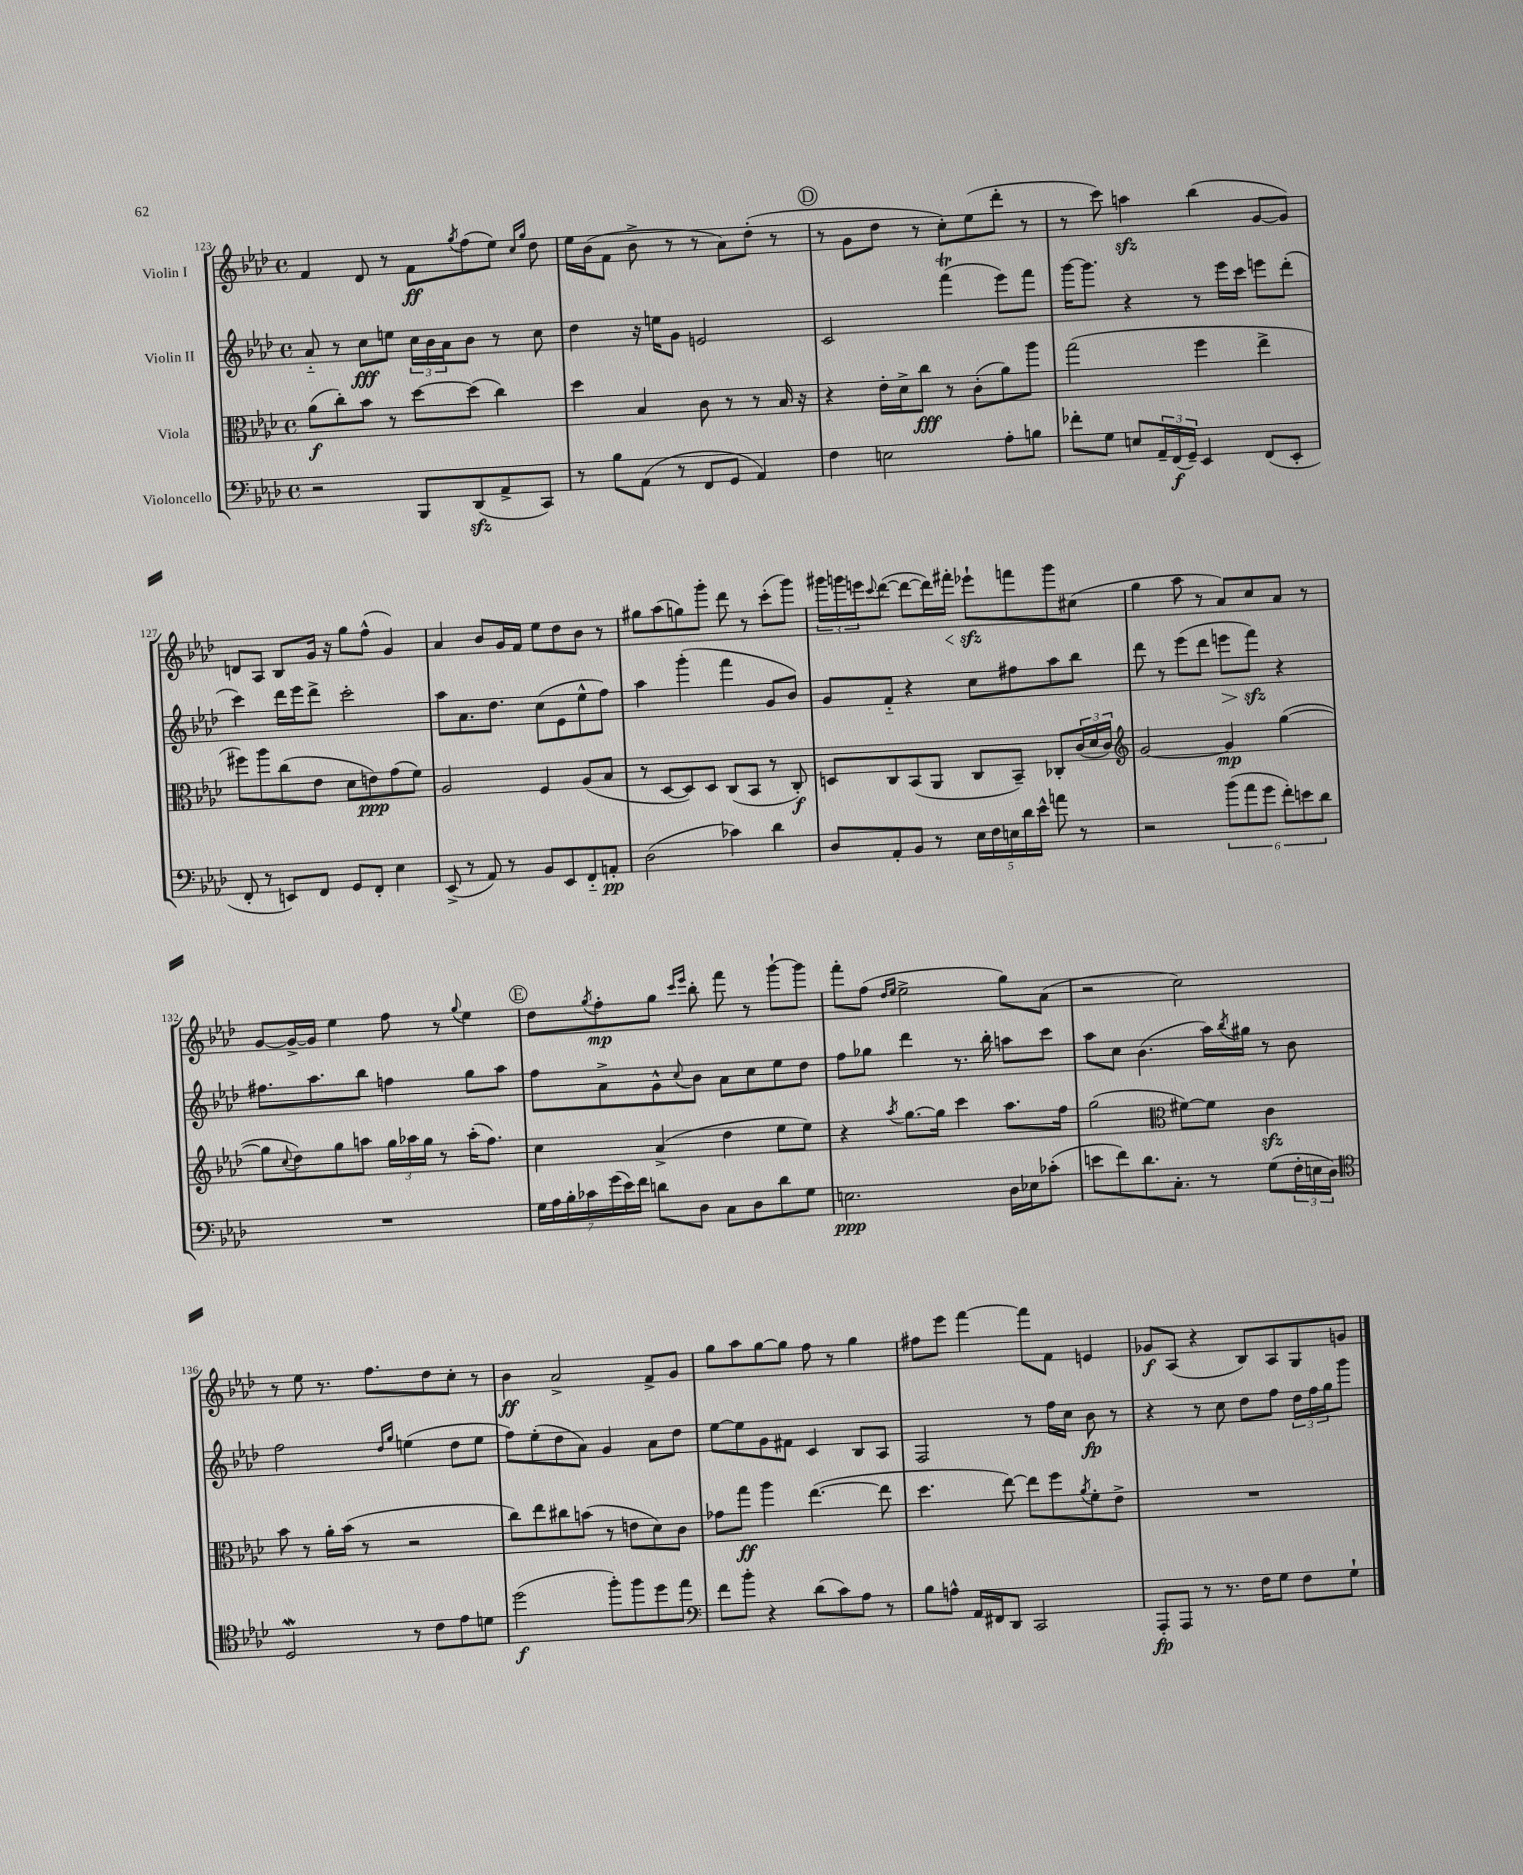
<<
\new StaffGroup <<
\new Staff = "s0" \with { instrumentName = "Violin I" } {
    \clef treble \key aes \major \defaultTimeSignature \time 4/4
    f'4 des'8 r8 f'8\ff \acciaccatura { g''8 } f''8( ees''8) \grace { c''16 g''16 } des''8 |
    ees''16 bes'16( f'8 bes'8-> r8 r8 aes'8) des''8-.( r8 |
    \mark \markup { \circle "D" } r8 g'8 des''8 r8 c''8-.) ees''8( des'''8-. r8 |
    r8 c'''8) a''4\sfz bes''4( g'8~ g'8) |
    d'8 aes8 bes8 g'16 r16 g''8 f''8-^( g'4) |
    aes'4 bes'8 g'16 f'16 ees''8 des''8 bes'8 r8 |
    gis''8 aes''8( g''8) g'''8-. des'''8 r8 c'''8-.( g'''8) |
    \tuplet 3/2 { gis'''16 g'''16 e'''16 } \appoggiatura { c'''8 } des'''8~( des'''8~ des'''16) fis'''16-.\< ees'''8-!\sfz\! f'''8 g'''8 cis''8( |
    g''4 aes''8 r8 aes'8) c''8 aes'8 r8 |
    g'8~ g'16~-> g'16 ees''4 f''8 r8 \appoggiatura { g''8 } ees''4 |
    \mark \markup { \circle "E" } des''8 \acciaccatura { g''8 } f''8-.\mp g''8 \grace { c'''16 ees'''16 } bes''8-. f'''8 r8 g'''8~-! g'''8 |
    f'''8-. f''8( \grace { des''16 ees''16 } ees''2-> g''8) aes'8( |
    r2 c''2) |
    r8 ees''8 r8. f''8. des''8 c''8-. r8 |
    bes'4\ff aes'2-> f'8-> g'8 |
    g''8 aes''8 g''8~ g''8 f''8 r8 g''4 |
    fis''8 ees'''8 f'''4~ f'''8 f'8 e'4 |
    ges'8\f aes8( r4 bes8) aes8 g8 g'8 \bar "|." |
}
\new Staff = "s1" \with { instrumentName = "Violin II" } {
    \clef treble \key aes \major \defaultTimeSignature \time 4/4
    aes'8-_ r8 c''8\fff e''8 \tuplet 3/2 { c''16 bes'16 aes'16 } bes'8 r8 c''8 |
    des''4 r16 e''16 g'8 e'2 |
    \mark \markup { \circle "D" } c'2 f'''4\trill( ees'''8) f'''8 |
    g'''16~ g'''8. r4 r8 ees'''16 c'''16 e'''8 des'''8-.( |
    c'''4) des'''16 ees'''16 des'''8-> c'''2-. |
    aes''8 aes'8. des''8. c''8( ees'8 ees''8-^ f''8) |
    aes''4 g'''4-.( f'''4 g'8 bes'8) |
    g'8 f'8-_ r4 c''8 fis''8 aes''8 bes''8 |
    des'''8 r8 ees'''8( des'''8 e'''8\> f'''8\sfz\!) r4 |
    fis''8. aes''8. bes''8 f''4 g''8 aes''8 |
    \mark \markup { \circle "E" } f''8 aes'8-> g'8-^ \appoggiatura { c''8 } bes'8 aes'8 c''8 ees''8 des''8 |
    f''8 ges''8 des'''4 r8. bes''16-. a''8 c'''8 |
    aes''8 c''8 bes'4.( aes''16) \acciaccatura { bes''8 } gis''16 r8 bes'8 |
    f''2 \grace { des''16 g''16 } e''4( des''8 e''8 |
    f''8) ees''8-.( des''8 aes'8) g'4 aes'8 des''8 |
    ees''8~ ees''8 g'8 fis'8 c'4 bes8 aes8 |
    f2 r8 f''16 c''16 bes'8\fp r8 |
    r4 r8 c''8 des''8 f''8 \tuplet 3/2 { des''16 f''16 g''16 } g'''8 \bar "|." |
}
\new Staff = "s2" \with { instrumentName = "Viola" } {
    \clef alto \key aes \major \defaultTimeSignature \time 4/4
    aes'8\f( c''8-.) bes'8 r8 des''8~ des''8( c''4) |
    des''4 bes4 c'8 r8 r8 bes16 r16 |
    \mark \markup { \circle "D" } r4 ees'16-. des'16-> c''8\fff r8 c'8-.( aes'8) aes''8 |
    g''2( f''4 ees''4-> |
    fis''8) aes''8 c''8( ees'8 des'8 e'8\ppp) g'8( f'8) |
    aes2 f4 aes8( bes8 |
    r8 des8~ des8) des8 c8( bes,8 r8 c8-.\f) |
    d8 c8 bes,8( aes,8 c8 bes,8--) ces8-. \tuplet 3/2 { c'16( des'16 c'16) } |
    \clef treble g'2~ g'4\mp g''4~( |
    g''8 \appoggiatura { c''8 } des''8) g''8 a''8 \tuplet 3/2 { g''16 aes''16 g''16 } r8 aes''16-.( f''8.) |
    \mark \markup { \circle "E" } c''4 aes'4->( des''4 ees''8 ees''8) |
    r4 \acciaccatura { aes''8 } g''8.~ g''16 c'''4 aes''8. f''16 |
    g''2( \clef alto fis'8~) fis'8 c'4\sfz |
    bes'8 r8 aes'16-. bes'16( r8 r2 |
    c''8) ees''8 cis''8 b'8( r8 e'8 des'8) c'8 |
    ges'8 g''8\ff aes''4 ees''4.~( ees''8 |
    des''4. ees''8~) ees''8 f''8 \acciaccatura { aes'8 } f'8-. ees'8-> |
    R1 \bar "|." |
}
\new Staff = "s3" \with { instrumentName = "Violoncello" } {
    \clef bass \key aes \major \defaultTimeSignature \time 4/4
    r2 bes,,8 des,8\sfz( aes,8-> c,8) |
    r8 bes8 aes,8( r8 f,8 g,8 aes,4) |
    \mark \markup { \circle "D" } f4 e2 aes8-. b8 |
    fes'8-. g8 e8 \tuplet 3/2 { aes,16-- f,16\f( g,16--) } ees,4 f,8( ees,8-. |
    f,8-. r8 e,8) f,8 g,8 f,8-. ees4 |
    ees,8->( r8 aes,8) r8 bes,8 ees,8 f,8-_ a,8-.\pp |
    des2( ces'4) des'4 |
    des8 aes,8-. bes,8 r8 \tuplet 5/4 { ees16 f16 e16 des'16 ees'16-^ } a'8 r8 |
    r2 \tuplet 6/4 { bes'8( aes'8 g'8 f'8-.) e'8 des'8 } |
    R1 |
    \mark \markup { \circle "E" } \tuplet 7/4 { g16 aes16 bes16-. ces'16 g'16( ees'16) f'16 } d'8 des8 c8 des8 d'8 g8 |
    e2.\ppp des16 ees16 ces'8-.( |
    e'8 f'8) des'8. c8.-. r8 g8( \tuplet 3/2 { f16-. e16 des16) } |
    \clef tenor des2\mordent r8 c'8 ees'8 d'8 |
    des''2\f( f''8-.) f''8 des''8 ees''8 |
    \clef bass f'8 bes'8-. r4 des'8( c'8) aes8 r8 |
    bes8 a8-^ aes,16 fis,16 des,8 c,2 |
    aes,,8-.\fp aes,,8 r8 r8. f16 g8 f8 g8-! \bar "|." |
}
>>
>>
\layout { \context { \Score currentBarNumber = #123 } }
